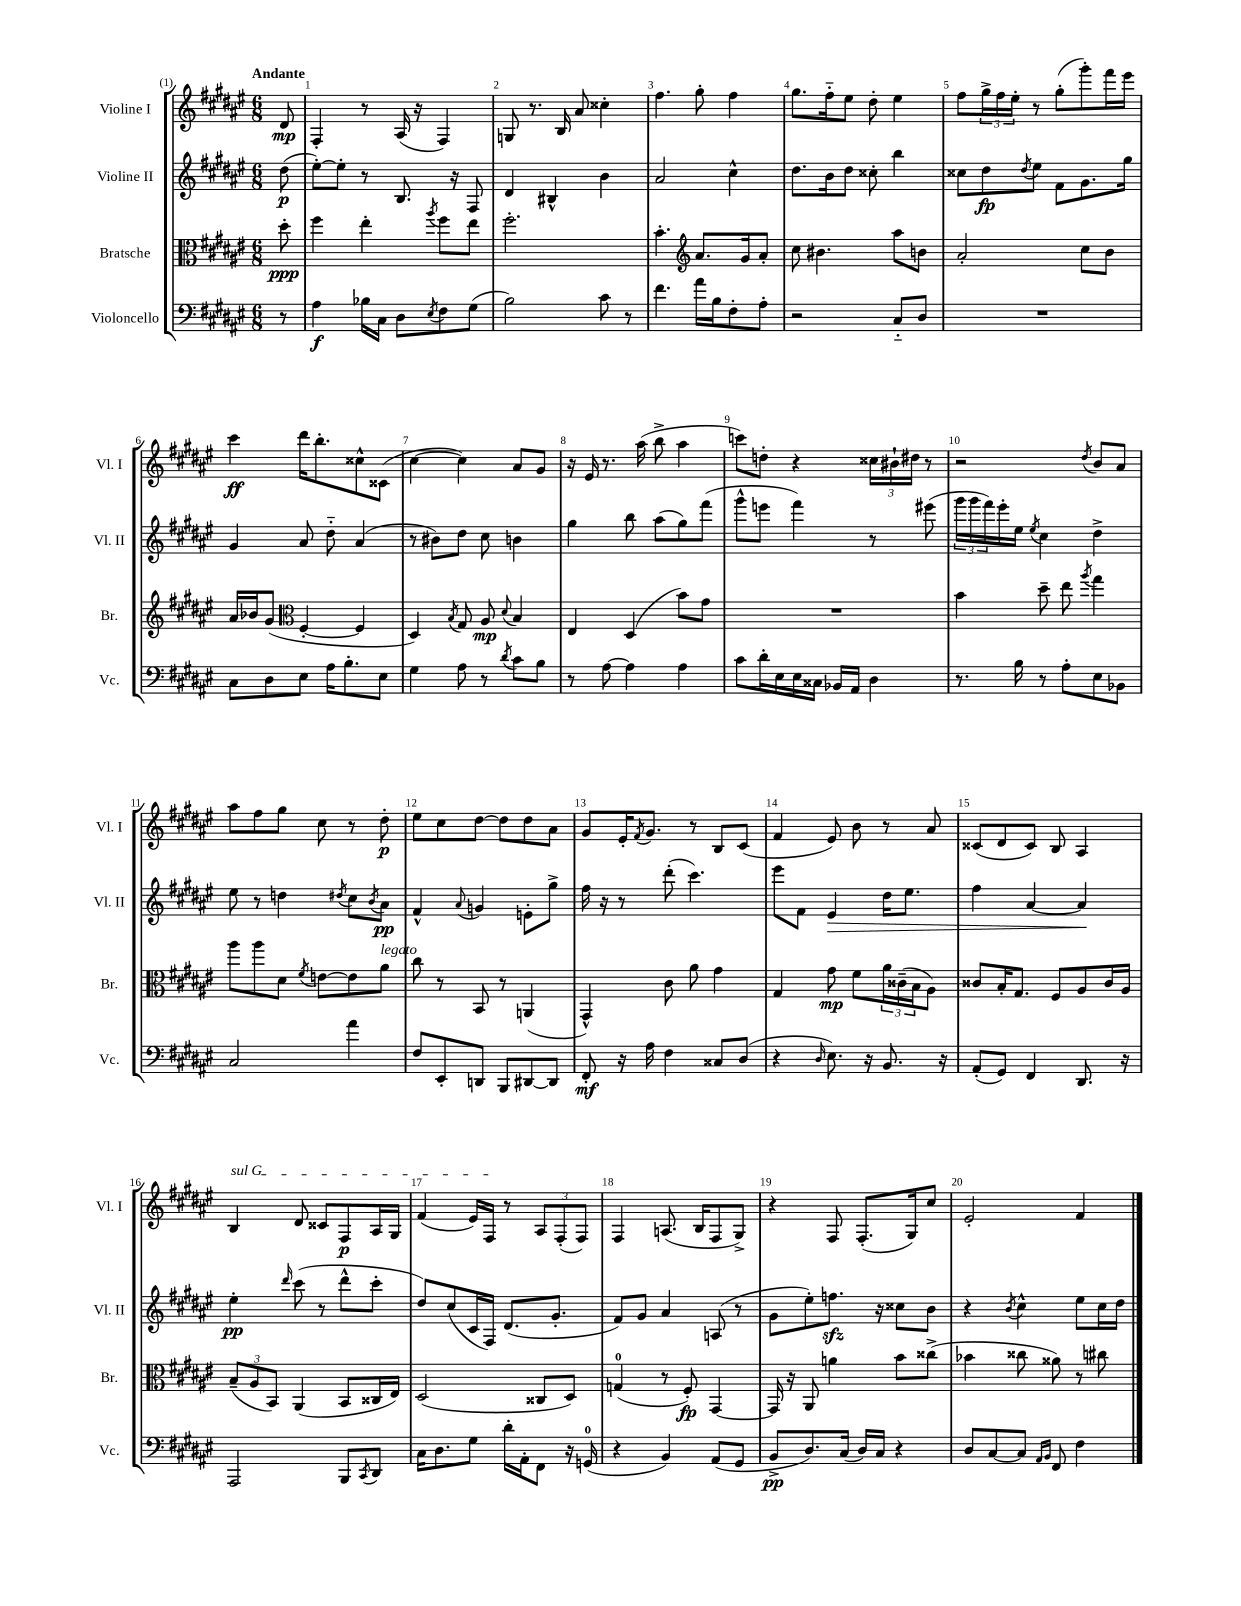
<<
\new StaffGroup <<
\new Staff = "s0" \with { instrumentName = "Violine I" shortInstrumentName = "Vl. I" } {
    \clef treble \key fis \major \numericTimeSignature \time 6/8 \partial 8 \tempo "Andante"
    dis'8\mp |
    fis4-. r8 ais16( r16 fis4) |
    g8 r8. b16 ais'8 cisis''4-. |
    fis''4. gis''8-. fis''4 |
    gis''8. fis''16-_ eis''8 dis''8-. eis''4 |
    fis''8 \tuplet 3/2 { gis''16-> fis''16 eis''16-. } r8 gis''8-.( gis'''8-.) fis'''16 eis'''16 |
    cis'''4\ff dis'''16 b''8.-. cisis''8-^ cisis'8( |
    cis''4~ cis''4) ais'8 gis'8 |
    r16 eis'16 r8. ais''16( b''8-> ais''4 |
    c'''8) d''8-. r4 \tuplet 3/2 { cisis''16 bis'16-! dis''16 } r8 |
    r2 \acciaccatura { dis''8 } b'8 ais'8 |
    ais''8 fis''8 gis''8 cis''8 r8 dis''8-.\p |
    eis''8 cis''8 dis''8~ dis''8 dis''8 ais'8 |
    gis'8 eis'16-. \acciaccatura { fis'8 } gis'8. r8 b8 cis'8( |
    fis'4 eis'8) b'8 r8 ais'8 |
    cisis'8( dis'8 cisis'8) b8 ais4 |
    \once \override TextSpanner.bound-details.left.text = \markup { \italic "sul G" } b4\startTextSpan dis'8 cisis'8 fis8\p ais16 gis16 |
    fis'4( eis'16) fis16\stopTextSpan r8 \tuplet 3/2 { ais8 fis8-.( fis8) } |
    fis4 a8.( b16 fis8 gis8->) |
    r4 fis8 fis8.-.( gis16) cis''8 |
    eis'2-. fis'4 \bar "|." |
}
\new Staff = "s1" \with { instrumentName = "Violine II" shortInstrumentName = "Vl. II" } {
    \clef treble \key fis \major \numericTimeSignature \time 6/8 \partial 8
    dis''8\p( |
    eis''8~-.) eis''8-. r8 b8. r16 fis8 |
    dis'4 bis4-^ b'4 |
    ais'2 cis''4-^ |
    dis''8. b'16 dis''8 cisis''8-. b''4 |
    cisis''8 dis''8\fp \acciaccatura { dis''8 } eis''8 fis'8 gis'8. gis''16 |
    gis'4 ais'8 dis''8-_ ais'4( |
    r8 bis'8) dis''8 cis''8 b'4 |
    gis''4 b''8 ais''8( gis''8) fis'''8( |
    gis'''8-^ e'''8 fis'''4) r8 eis'''8( |
    \tuplet 3/2 { gis'''16 gis'''16 fis'''16) } eis'''16-. eis''16 \acciaccatura { eis''8 } cis''4 dis''4-> |
    eis''8 r8 d''4 \acciaccatura { dis''8 } cis''8 \acciaccatura { b'8 } ais'8\pp |
    fis'4-^ \appoggiatura { ais'8 } g'4 e'8-. gis''8-> |
    fis''16 r16 r8 dis'''8-.( cis'''4.) |
    eis'''8 fis'8 eis'4\> dis''16 eis''8. |
    fis''4 ais'4~ ais'4\! |
    eis''4-.\pp \grace { dis'''16 } cis'''8( r8 dis'''8-^ cis'''8-. |
    dis''8) cis''8( cis'16 fis16) dis'8.( gis'8.-. |
    fis'8) gis'8 ais'4 a8( r8 |
    gis'8 eis''8-.) f''8.\sfz r16 cisis''8 b'8 |
    r4 \acciaccatura { b'8 } cis''4-^ eis''8 cis''16 dis''16 \bar "|." |
}
\new Staff = "s2" \with { instrumentName = "Bratsche" shortInstrumentName = "Br." } {
    \clef alto \key fis \major \numericTimeSignature \time 6/8 \partial 8
    dis''8-.\ppp |
    fis''4 eis''4-. \acciaccatura { ais''8 } fis''8 eis''8 |
    fis''2.-. |
    b'4.-. \clef treble ais'8. gis'16 ais'8-. |
    cis''8 bis'4. ais''8 b'8 |
    ais'2-. cis''8 b'8 |
    ais'16 bes'16 gis'8( \clef alto fis4~-. fis4 |
    dis4) \acciaccatura { b8 } gis8 ais8\mp \appoggiatura { dis'8 } b4 |
    eis4 dis4( b'8) gis'8 |
    R2. |
    b'4 dis''8-- eis''8 \acciaccatura { ais''8 } gis''4 |
    ais''8 ais''8 dis'8 \acciaccatura { fis'8 } e'8~ e'8 ais'8^\markup { \italic "legato" } |
    cis''8 r8 b,8 r8 a,4( |
    gis,4-^) cis'8 ais'8 gis'4 |
    gis4 gis'8\mp fis'8 \tuplet 3/2 { ais'16 cisis'16--( b16 } ais8) |
    cisis'8 b16-. gis8. fis8 ais8 cisis'16 ais16 |
    \tuplet 3/2 { b8--( ais8 b,8) } ais,4( b,8 cisis16 eis16) |
    dis2( cisis8 dis8) |
    g4-0( r8 fis8-.\fp) gis,4~ |
    gis,16 r16 ais,8 a'4 b'8 cisis''8->( |
    bes'4 cisis''8 aisis'8) r8 cis''8 \bar "|." |
}
\new Staff = "s3" \with { instrumentName = "Violoncello" shortInstrumentName = "Vc." } {
    \clef bass \key fis \major \numericTimeSignature \time 6/8 \partial 8
    r8 |
    ais4\f bes16 cis16 dis8 \acciaccatura { eis8 } fis8 gis8( |
    b2) cis'8 r8 |
    fis'4. ais'16 b16 fis8-. ais8-. |
    r2 cis8-_ dis8 |
    R2. |
    cis8 dis8 eis8 ais16 b8.-. eis8 |
    gis4 ais8 r8 \acciaccatura { dis'8 } cis'8 b8 |
    r8 ais8~ ais4 ais4 |
    cis'8 dis'16-. eis16 eis16 cisis16 bes,16 ais,16 dis4 |
    r8. b16 r8 ais8-. eis8 bes,8 |
    cis2 ais'4 |
    fis8 eis,8-. d,8 b,,8 dis,8~ dis,8 |
    fis,8-.\mf r16 ais16 fis4 cisis8 dis8( |
    r4 \grace { dis16 } eis8.) r16 b,8. r16 |
    ais,8-.( gis,8) fis,4 dis,8. r16 |
    ais,,2 b,,8 \acciaccatura { cis,8 } dis,8 |
    cis16 dis8. gis8 dis'16-. ais,16-. fis,8 r16 g,16-0( |
    r4 b,4) ais,8( gis,8 |
    b,8->\pp dis8.) cis16( dis16) cis16 r4 |
    dis8 cis8~ cis8 \grace { ais,16 b,16 } fis,8 fis4 \bar "|." |
}
>>
>>
\layout { \context { \Score \override BarNumber.break-visibility = ##(#f #t #t) barNumberVisibility = #all-bar-numbers-visible } }
